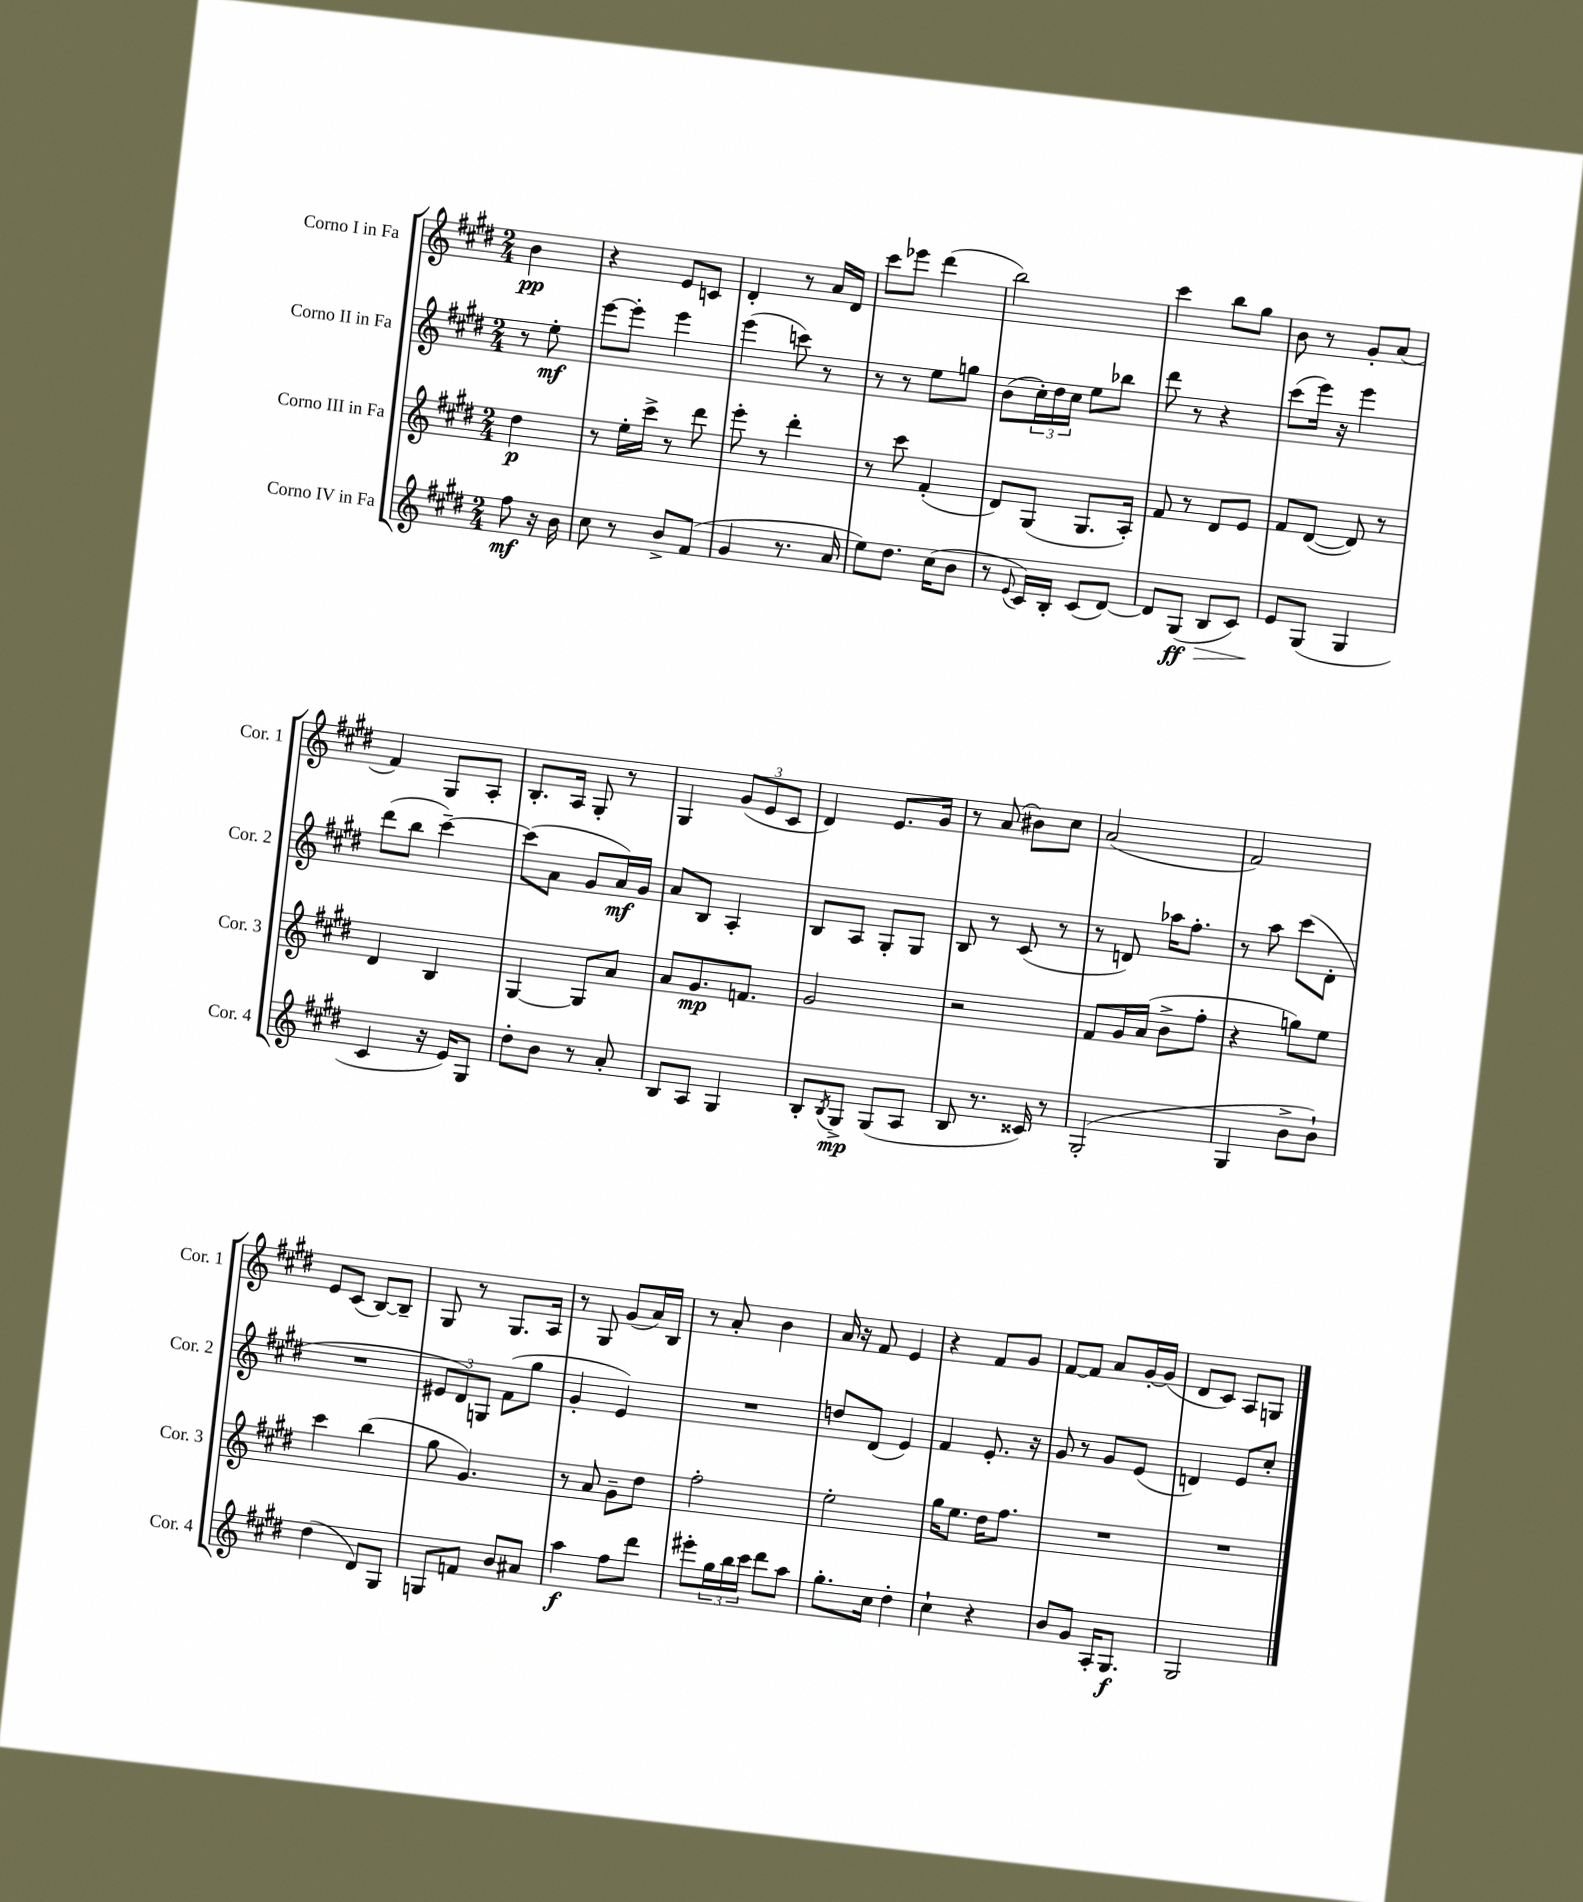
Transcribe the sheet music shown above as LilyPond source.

<<
\new StaffGroup <<
\new Staff = "s0" \with { instrumentName = "Corno I in Fa" shortInstrumentName = "Cor. 1" } {
    \clef treble \key e \major \numericTimeSignature \time 2/4 \partial 4
    b'4\pp |
    r4 e'8 c'8 |
    dis'4-. r8 a'16 dis'16 |
    cis'''8 ees'''8 dis'''4( |
    b''2) |
    cis'''4 b''8 gis''8 |
    b'8 r8 gis'8-. a'8( |
    fis'4) gis8 a8-. |
    b8.-. a16 gis8-. r8 |
    gis4 \tuplet 3/2 { gis'8( e'8 cis'8 } |
    dis'4) e'8. gis'16 |
    r8 a'8( bis'8) cis''8 |
    a'2( |
    fis'2) |
    e'8 cis'8( b8~) b8-- |
    gis8 r8 gis8. a16 |
    r8 gis8 gis'8( a'16) b16 |
    r8 a'8-. b'4 |
    a'16 r16 fis'8 e'4 |
    r4 fis'8 gis'8 |
    fis'8~ fis'8 a'8 gis'16~-. gis'16( |
    dis'8 cis'8) a8 g8 \bar "|." |
}
\new Staff = "s1" \with { instrumentName = "Corno II in Fa" shortInstrumentName = "Cor. 2" } {
    \clef treble \key e \major \numericTimeSignature \time 2/4 \partial 4
    r8 e''8-.\mf |
    e'''8~ e'''8-. e'''4 |
    e'''4( c'''8) r8 |
    r8 r8 e''8 g''8 |
    b'8( \tuplet 3/2 { cis''16-.) dis''16 cis''16 } e''8 bes''8 |
    dis'''8 r8 r4 |
    cis'''8( e'''16) r16 e'''4 |
    dis'''8( b''8 cis'''4~--) |
    cis'''8( a'8 gis'8 a'16\mf) gis'16 |
    a'8 b8 a4-. |
    b8 a8 gis8-. gis8 |
    b8 r8 cis'8( r8 |
    r8 d'8) aes''16 fis''8.-. |
    r8 a''8 cis'''8( dis'8-. |
    R2 |
    \tuplet 3/2 { eis'8 dis'8) g8 } fis'8( gis''8 |
    gis'4-. e'4) |
    R2 |
    d''8 dis'8( e'4) |
    fis'4 e'8.-. r16 |
    gis'8 r8 gis'8 e'8( |
    d'4) e'8 cis''8-. \bar "|." |
}
\new Staff = "s2" \with { instrumentName = "Corno III in Fa" shortInstrumentName = "Cor. 3" } {
    \clef treble \key e \major \numericTimeSignature \time 2/4 \partial 4
    dis''4\p |
    r8 e''16-. cis'''16-> r8 dis'''8 |
    e'''8-. r8 dis'''4-. |
    r8 cis'''8 fis'4-.( |
    dis'8) gis8( gis8. a16-.) |
    fis'8 r8 dis'8 e'8 |
    fis'8 dis'8~( dis'8) r8 |
    dis'4 b4 |
    gis4~ gis8 a'8 |
    a'8 gis'8.\mp f'8. |
    gis'2 |
    r2 |
    fis'8 gis'16 a'16( b'8-> fis''8-. |
    r4 g''8) e''8 |
    cis'''4 b''4( |
    gis''8 gis'4.) |
    r8 a'8 gis'8-- dis''8 |
    fis''2-. |
    e''2-. |
    gis''16 e''8. dis''16 fis''8. |
    R2 |
    R2 \bar "|." |
}
\new Staff = "s3" \with { instrumentName = "Corno IV in Fa" shortInstrumentName = "Cor. 4" } {
    \clef treble \key e \major \numericTimeSignature \time 2/4 \partial 4
    fis''8\mf r16 b'16 |
    cis''8 r8 b'8-> fis'8( |
    gis'4 r8. a'16 |
    e''8) dis''8. cis''16( b'8 |
    r8 \appoggiatura { e'8 } cis'16) b16-. cis'8( dis'8~) |
    dis'8 gis8\ff( b8\> cis'8) |
    e'8\! gis8( gis4 |
    cis'4 r16 e'16) gis8 |
    dis''8-. b'8 r8 a'8-. |
    b8 a8 gis4 |
    b8-. \acciaccatura { b8 } gis8->\mp gis8( a8 |
    b8 r8. cisis'16) r8 |
    gis2-.( |
    gis4 b'8-> b'8-!) |
    dis''4( dis'8) gis8 |
    g8 f'8 b'8 ais'8 |
    a''4\f fis''8 dis'''8 |
    eis'''8-. \tuplet 3/2 { gis''16 b''16 cis'''16 } dis'''8 a''8 |
    gis''8.-. cis''16 dis''4-. |
    cis''4-! r4 |
    b'8 gis'8 a16-. gis8.\f |
    gis2 \bar "|." |
}
>>
>>
\layout { \context { \Score \remove "Bar_number_engraver" } }
